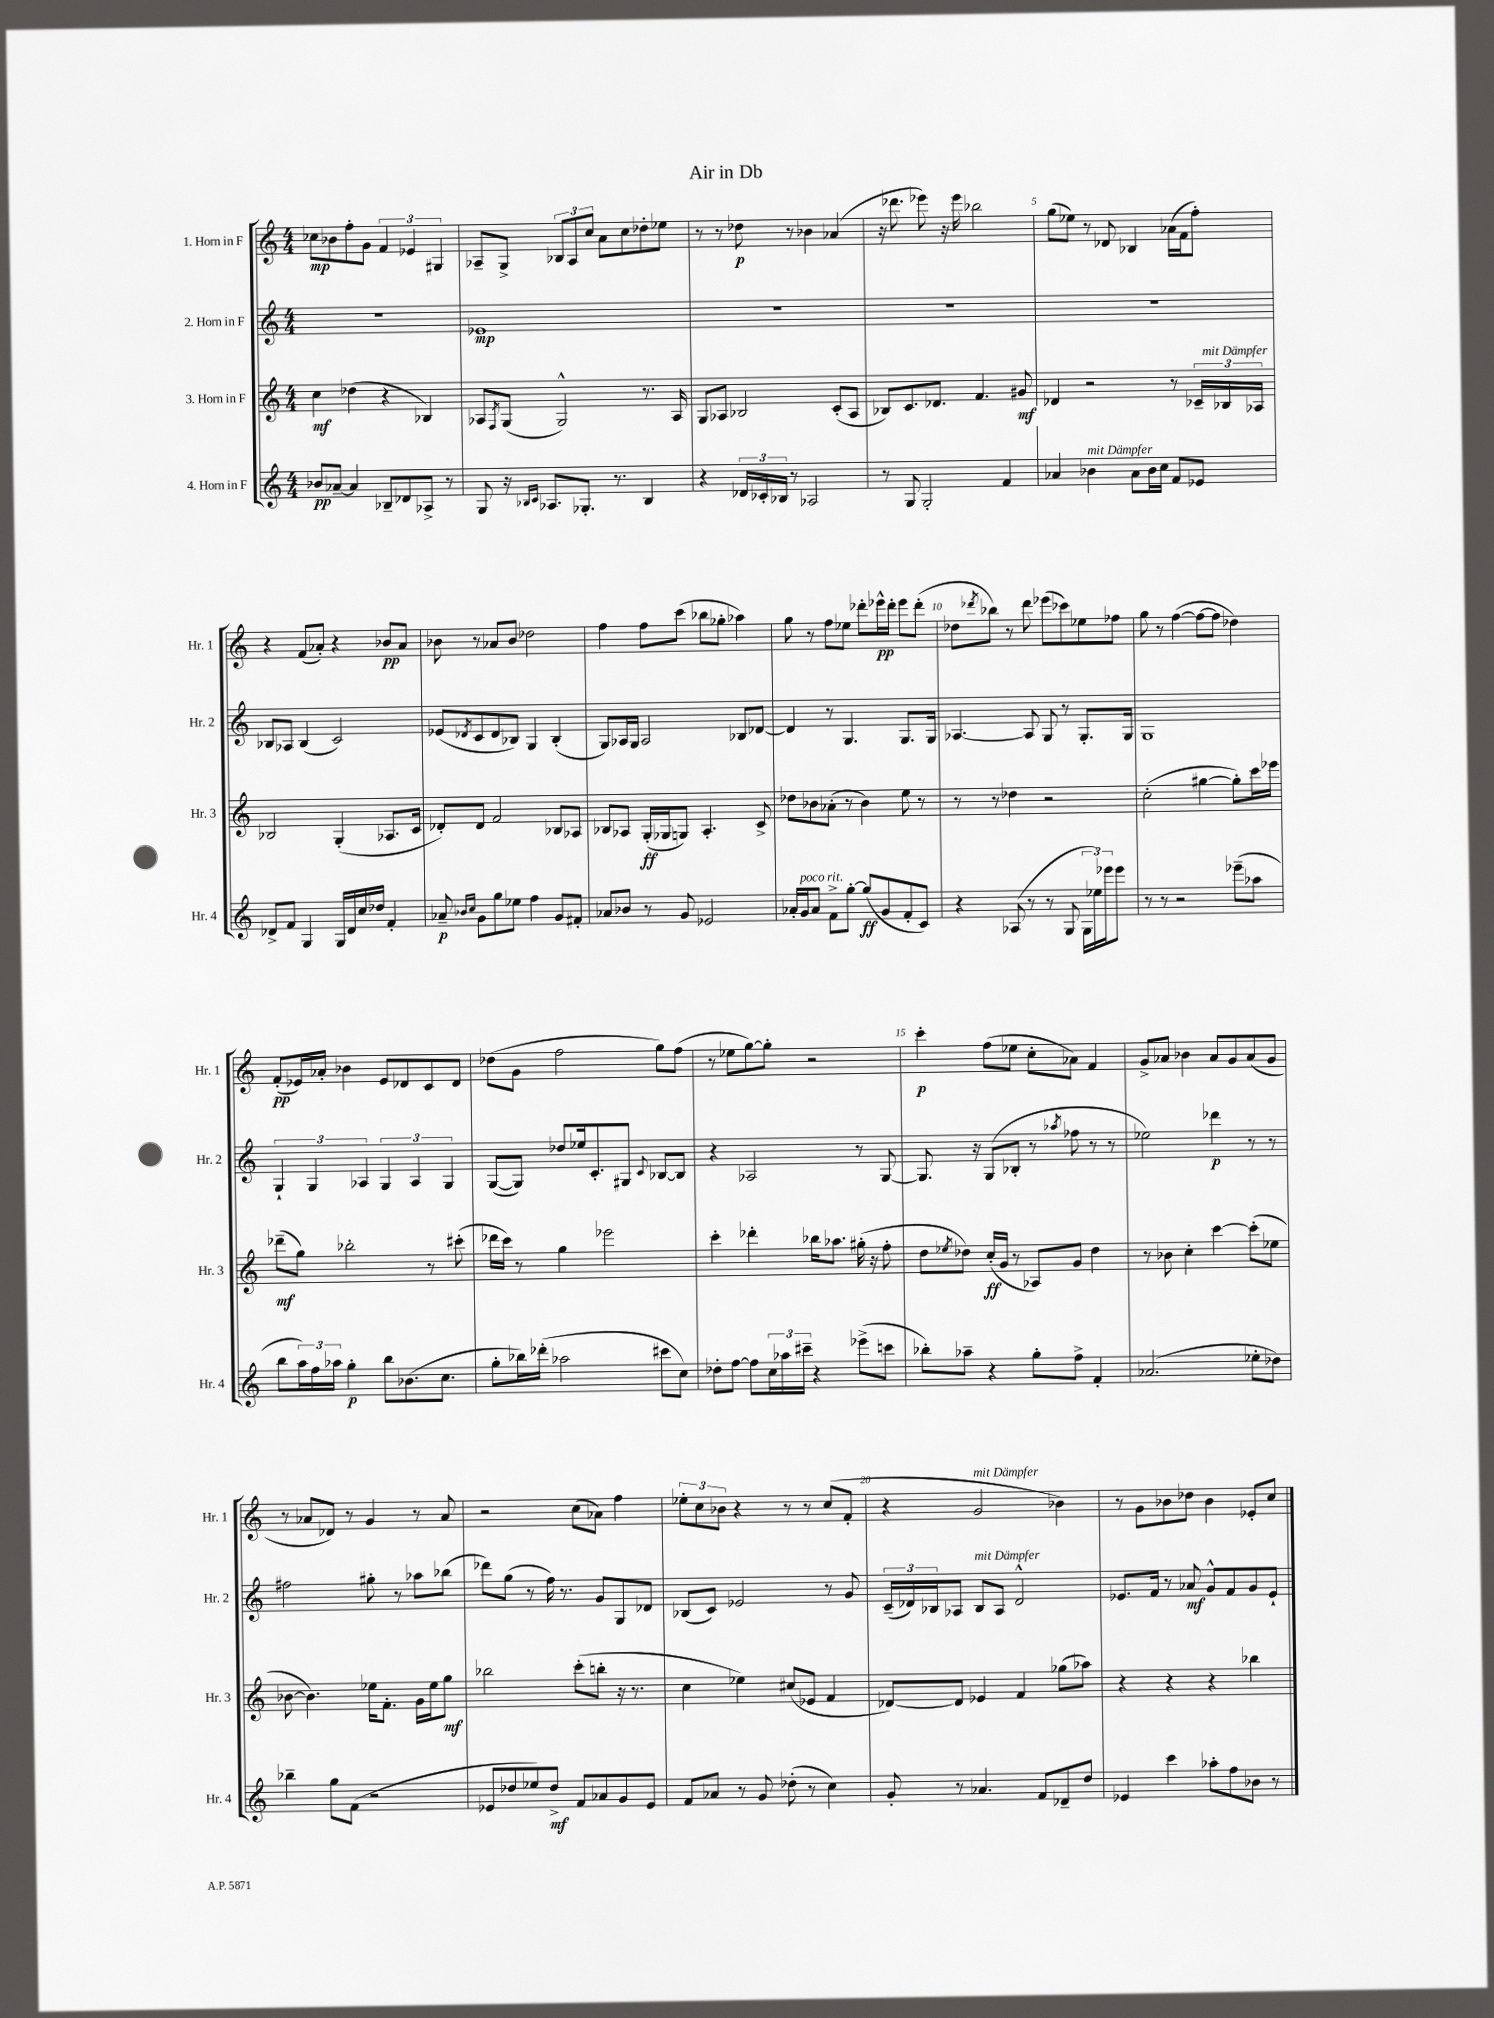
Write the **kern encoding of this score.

**kern	**dynam	**kern	**dynam	**kern	**dynam	**kern	**dynam
*part4	*part4	*part3	*part3	*part2	*part2	*part1	*part1
*staff4	*staff4	*staff3	*staff3	*staff2	*staff2	*staff1	*staff1
*I"4. Horn in F	*	*I"3. Horn in F	*	*I"2. Horn in F	*	*I"1. Horn in F	*
*I'Hr. 4	*	*I'Hr. 3	*	*I'Hr. 2	*	*I'Hr. 1	*
*clefG2	*	*clefG2	*	*clefG2	*	*clefG2	*
*k[]	*	*k[]	*	*k[]	*	*k[]	*
*M4/4	*	*M4/4	*	*M4/4	*	*M4/4	*
=1	=1	=1	=1	=1	=1	=1	=1
8b-X/L	pp	4cc\	mf	1r	.	8cc-X\L	mp
[8a-X~/J	.	.	.	.	.	8b-X\	.
4a-/]	.	(4dd-X\	.	.	.	8ff'\	.
.	.	.	.	.	.	8g\J	.
8B-X~/L	.	4r	.	.	.	6f/	.
8d-X/	.	.	.	.	.	.	.
.	.	.	.	.	.	6e-X/	.
8A-X^/J	.	4B-X/)	.	.	.	.	.
.	.	.	.	.	.	6G#X/	.
8r	.	.	.	.	.	.	.
=2	=2	=2	=2	=2	=2	=2	=2
8G/	.	8A-X/L	.	1e-X	mp	8A-X~/L	.
.	.	8qF/	.	.	.	.	.
16r	.	(8G/J	.	.	.	8G^/J	.
16qqB-X/LL	.	.	.	.	.	.	.
16qqc/JJ	.	.	.	.	.	.	.
8.A-X/L	.	.	.	.	.	.	.
.	.	2G^^/)	.	.	.	12B-X/L	.
.	.	.	.	.	.	12A-/	.
8.G-X'/J	.	.	.	.	.	.	.
.	.	.	.	.	.	12cc/J	.
.	.	.	.	.	.	8a\L	.
8.r	.	.	.	.	.	.	.
.	.	.	.	.	.	8cc\	.
4B-/	.	8.r	.	.	.	8dd-X'\	.
.	.	.	.	.	.	8ee-X\J	.
.	.	16A-/	.	.	.	.	.
=3	=3	=3	=3	=3	=3	=3	=3
4r	.	8G/L	.	1r	.	8r	.
.	.	8A-X/J	.	.	.	8r	.
24d-X/LL	.	2B-X/	.	.	.	8dd-X\	p
24c-X'/	.	.	.	.	.	.	.
24B-X/JJ	.	.	.	.	.	.	.
8r	.	.	.	.	.	8r	.
2A-X/	.	.	.	.	.	4b-X\	.
.	.	(8c'/L	.	.	.	(4a-X/	.
.	.	8A-/J	.	.	.	.	.
=4	=4	=4	=4	=4	=4	=4	=4
8r	.	8B-X/L)	.	1r	.	16r	.
.	.	.	.	.	.	8.ddd-X\	.
8G/	.	8.c/	.	.	.	.	.
2G'/	.	.	.	.	.	8eee-X\)	.
.	.	8.d-X/J	.	.	.	.	.
.	.	.	.	.	.	16r	.
.	.	.	.	.	.	16eee-\	.
.	.	4.f/	.	.	.	2bb-X\	.
4f/	.	.	.	.	.	.	.
.	.	8g#X/	mf	.	.	.	.
=5	=5	=5	=5	=5	=5	=5	=5
4a-X/	.	4d-X/	.	1r	.	(8gg\L	.
.	.	.	.	.	.	8ee-X\J)	.
!LO:TX:a:i:t=mit Dämpfer	!	!	!	!	!	!	!
4b-X\	.	2r	.	.	.	8r	.
.	.	.	.	.	.	8d-X/	.
8a-\L	.	.	.	.	.	4B-X/	.
16b-\L	.	.	.	.	.	.	.
16cc\JJ	.	.	.	.	.	.	.
8f/L	.	8r	.	.	.	(16a-X\LL	.
.	.	.	.	.	.	16f\J	.
8e-X/J	.	24c-X~/LL	.	.	.	8ff'\J)	.
!	!	!LO:TX:a:i:t=mit Dämpfer	!	!	!	!	!
.	.	24B-X/	.	.	.	.	.
.	.	24A-X/JJ	.	.	.	.	.
!!LO:LB:g=z
=6	=6	=6	=6	=6	=6	=6	=6
8d-X^/L	.	2B-X/	.	8B-X/L	.	4r	.
8f/J	.	.	.	8A-X/J	.	.	.
4G/	.	.	.	(4B-/	.	(8f/L	.
.	.	.	.	.	.	8a-X'/J)	.
16G/LL	.	(4G'/	.	2c/)	.	4r	.
16d-/	.	.	.	.	.	.	.
16cc/	.	.	.	.	.	.	.
16dd-X/JJ	.	.	.	.	.	.	.
4f'/	.	8.A-X/L	.	.	.	8b-X/L	pp
.	.	.	.	.	.	8a-/J	.
.	.	16c/Jk	.	.	.	.	.
=7	=7	=7	=7	=7	=7	=7	=7
8a-X~/	p	8d-X'/L)	.	(8e-X/L	.	8b-X\	.
16qqb-X/LL	.	.	.	.	.	.	.
16qqcc/JJ	.	.	.	8qd-X/	.	.	.
8g\L	.	8d-/J	.	8c/	.	8r	.
8gg\	.	2f/	.	8d-/	.	8a-X/L	.
8ee-X\J	.	.	.	8B-X/J)	.	8b-/J	.
4ff\	.	.	.	4G/	.	2dd-X\	.
8g/L	.	8B-X/L	.	(4B-'/	.	.	.
8f#X'/J	.	8A-X/J	.	.	.	.	.
=8	=8	=8	=8	=8	=8	=8	=8
8a-X/L	.	8B-X/L	.	8G/L)	.	4ff\	.
8b-X/J	.	8A-X/J	.	16A-X/L	.	.	.
.	.	.	.	16G/JJ	.	.	.
8r	.	(16G'/LL	ff	2A-/	.	8ff\L	.
.	.	16G-X/J	.	.	.	.	.
8g/	.	8Gn/J)	.	.	.	(8ccc\J	.
2e-X/	.	4.A-'/	.	.	.	8bb-X\L	.
.	.	.	.	.	.	8gg-X'\J	.
.	.	.	.	8B-X/L	.	4aa-X\)	.
.	.	8c^/	.	[8d-X/J	.	.	.
=9	=9	=9	=9	=9	=9	=9	=9
16a-X'/LL	.	8dd-X\L	.	4d-/]	.	8gg\	.
!LO:TX:a:i:t=poco rit.	!	!	!	!	!	!	!
16g/J	.	.	.	.	.	.	.
8a-/J	.	8b-X\	.	.	.	8r	.
8f^\L	.	(8a-X'\J	.	8r	.	8ff\L	.
[8gg'\J	.	8r	.	4.G/	.	8ee-X\J	.
(8gg/L]	ff	4b-\)	.	.	.	8ddd-X'\L	.
8g/	.	.	.	.	.	16eee-X^^\L	pp
.	.	.	.	.	.	16ddd-'\JJ	.
8f'/	.	8ee\	.	8.G/L	.	8eee-\L	.
8c/J)	.	8r	.	.	.	(8ddd-'\J	.
.	.	.	.	16G/Jk	.	.	.
=10	=10	=10	=10	=10	=10	=10	=10
4r	.	8r	.	[4.A-X/	.	8dd-X\L	.
.	.	.	.	.	.	8qddd-X/	.
.	.	8r	.	.	.	8bb-X\J)	.
(8A-X/	.	4dd-X\	.	.	.	8r	.
8r	.	.	.	8A-/]	.	8ddd-\	.
8r	.	2r	.	8G/	.	(8eee-X\L	.
8G/	.	.	.	8r	.	8ccc-X\)	.
24G\LL	.	.	.	8.G'/L	.	8ee-X\	.
24ee-X\)	.	.	.	.	.	.	.
24eee-X\J	.	.	.	.	.	.	.
8eee-\J	.	.	.	.	.	8ff-X\J	.
.	.	.	.	16G/Jk	.	.	.
=11	=11	=11	=11	=11	=11	=11	=11
8r	.	(2cc'\	.	1G	.	8gg\	.
8r	.	.	.	.	.	8r	.
2r	.	.	.	.	.	([4ff\	.
.	.	[4gg#X\	.	.	.	8ff\L_	.
.	.	.	.	.	.	8ff\J]	.
(8eee-X~\L	.	8gg#'\L])	.	.	.	4dd-X\)	.
8aa-X\J	.	16ccc\L	.	.	.	.	.
.	.	16eee-X\JJ	.	.	.	.	.
!!LO:LB:g=z
=12	=12	=12	=12	=12	=12	=12	=12
8bb\L	.	(8ddd-X~\L	mf	6G`/	.	(8f'/L	pp
24aa\L)	.	8gg\J)	.	.	.	16e-X/L)	.
24ff\	.	.	.	6G/	.	.	.
.	.	.	.	.	.	16a-X'/JJ	.
24aa-X\JJ	.	.	.	.	.	.	.
4gg'\	p	2bb-X'\	.	.	.	4b-X\	.
.	.	.	.	6A-X/	.	.	.
8bb\L	.	.	.	6G/	.	8e-/L	.
(8.b-X\	.	.	.	.	.	8d-X/	.
.	.	.	.	6A-/	.	.	.
.	.	8r	.	.	.	8c/	.
8.cc\J	.	.	.	.	.	.	.
.	.	.	.	6G/	.	.	.
.	.	(8ccc#X'\	.	.	.	8d-/J	.
=13	=13	=13	=13	=13	=13	=13	=13
8gg'\L	.	16ddd-X\LL	.	([8G/L	.	(8dd-X\L	.
.	.	16ccc\JJ)	.	.	.	.	.
16bb-X\L)	.	8r	.	8G/J])	.	8g\J	.
(16ddd-X'\JJ	.	.	.	.	.	.	.
2aa-X\	.	4gg\	.	8dd-X/L	.	2ff\	.
.	.	.	.	16ee-X/k	.	.	.
.	.	.	.	8.c'/	.	.	.
.	.	2eee-X\	.	.	.	.	.
.	.	.	.	8G#X/J	.	.	.
.	.	.	.	8qqc/	.	.	.
8ccc#X\L	.	.	.	[8B-X/L	.	8gg\L)	.
8cc\J)	.	.	.	8B-/J]	.	(8ff\J	.
=14	=14	=14	=14	=14	=14	=14	=14
8dd-X'\L	.	4ccc'\	.	4r	.	8r	.
[8ff\J	.	.	.	.	.	8ee-X\L	.
8ff\L]	.	4ddd-X'\	.	2A-X/	.	[8gg\)	.
24cc\L	.	.	.	.	.	8gg'\J]	.
24aa-X\	.	.	.	.	.	.	.
24ccc#X~\JJ	.	.	.	.	.	.	.
4r	.	16bb-X\KL	.	.	.	2r	.
.	.	8.aa-X\J	.	.	.	.	.
(8eee-X^\L	.	(16gg#X'\	.	8r	.	.	.
.	.	16r	.	.	.	.	.
8cccn\J	.	8ff'\	.	[8G/	.	.	.
=15	=15	=15	=15	=15	=15	=15	=15
8bb-X'\L)	.	8dd\L	.	8.G/]	.	4ccc'\	p
.	.	8qee-X/	.	.	.	.	.
8aa-X~\J	.	8dd-X\J)	.	.	.	.	.
.	.	.	.	16r	.	.	.
4r	.	(16cc'/LL	ff	(8G/L	.	(8ff\L	.
.	.	16g/JJ	.	.	.	.	.
.	.	8r	.	8B-X'/J	.	8ee-X\J	.
8gg'\L	.	8A-X/L)	.	8r	.	8cc'\L	.
.	.	.	.	8qaa-X/	.	.	.
8ff^\J	.	8g/J	.	8ff-X\	.	8a-X\J)	.
4f'/	.	4dd-\	.	8r	.	4f/	.
.	.	.	.	8r	.	.	.
=16	=16	=16	=16	=16	=16	=16	=16
(2.a-X/	.	8r	.	2ee-X\)	.	8g^/L	.
.	.	8b-X\	.	.	.	8a-X/J	.
.	.	4cc'\	.	.	.	4b-X\	.
.	.	[4ccc\	.	4ddd-X\	p	8a-/L	.
.	.	.	.	.	.	8g/	.
8ee-X'\L	.	(8ccc'\L]	.	8r	.	(8a-/	.
8dd-X\J)	.	8ee-X\J	.	8r	.	8g/J	.
!!LO:LB:g=z
=17	=17	=17	=17	=17	=17	=17	=17
4bb-X~\	.	[8b-X\	.	2ff#X\	.	8r	.
.	.	4.b-\])	.	.	.	8a-X/L	.
8gg\L	.	.	.	.	.	8d-X/J)	.
(8f\J	.	.	.	.	.	8r	.
2r	.	16ee-X\KL	.	8gg#X'\	.	4g/	.
.	.	8.f'\J	.	.	.	.	.
.	.	.	.	8r	.	.	.
.	.	16g\LL	.	8aa-X\L	.	8r	.
.	.	16ee-\J	.	.	.	.	.
.	.	8gg\J	mf	(8bb-X\J	.	8a-/	.
=18	=18	=18	=18	=18	=18	=18	=18
8e-X/L	.	2bb-X\	.	8ddd-X\L)	.	2r	.
8dd-X/	.	.	.	(8gg\J	.	.	.
8ee-X/)	.	.	.	8r	.	.	.
8dd-^/J	mf	.	.	16ff\)	.	.	.
.	.	.	.	8.r	.	.	.
8f/L	.	(8ccc'\L	.	.	.	(8cc\L	.
8a-X/	.	8bbn'\J	.	8g/L	.	8a-X\J)	.
8g/	.	16r	.	8G/	.	4ff\	.
.	.	8.r	.	.	.	.	.
8e-/J	.	.	.	8d-X/J	.	.	.
=19	=19	=19	=19	=19	=19	=19	=19
8f/L	.	4cc\	.	(8B-X/L	.	12ee-X'\L	.
.	.	.	.	.	.	12cc\	.
8a-X/J	.	.	.	8c/J)	.	.	.
.	.	.	.	.	.	12b-X\J	.
8r	.	4ee-X\)	.	2e-X/	.	4r	.
8g/	.	.	.	.	.	.	.
(8dd-X'\	.	(8cc#X/L	.	.	.	8r	.
8r	.	8e-X/J	.	.	.	8r	.
4cc\)	.	4f/	.	8r	.	(8cc/L	.
.	.	.	.	8g/	.	8f'/J	.
=20	=20	=20	=20	=20	=20	=20	=20
8g'/	.	[8d-X/L)	.	(24c~/LL	.	4r	.
.	.	.	.	24d-X/)	.	.	.
.	.	.	.	24B-X/J	.	.	.
8r	.	8d-/J]	.	8A-X/J	.	.	.
!	!	!	!	!	!	!LO:TX:a:i:t=mit Dämpfer	!
!	!	!	!	!LO:TX:a:i:t=mit Dämpfer	!	!	!
4.a-X/	.	4e-X/	.	8B-/L	.	2g/	.
.	.	.	.	8A-/J	.	.	.
.	.	4f/	.	2d-^^/	.	.	.
8f/L	.	.	.	.	.	.	.
8d-X~/	.	(8gg-X\L	.	.	.	4b-X\)	.
8dd/J	.	8aa-X\J)	.	.	.	.	.
=21	=21	=21	=21	=21	=21	=21	=21
4e-X/	.	4r	.	8.e-X/L	.	8r	.
.	.	.	.	.	.	8g\L	.
.	.	.	.	16f/Jk	.	.	.
4ccc\	.	4r	.	8r	.	8b-X\	.
.	.	.	.	8a-X/	mf	8dd-X\J	.
8aa-X'\L	.	4r	.	8g^^/L	.	4b-\	.
8ff\	.	.	.	8f/	.	.	.
8b-X\J	.	4bb-X\	.	8g/	.	8e-X'/L	.
8r	.	.	.	8e-`/J	.	8cc/J	.
==	==	==	==	==	==	==	==
*-	*-	*-	*-	*-	*-	*-	*-
